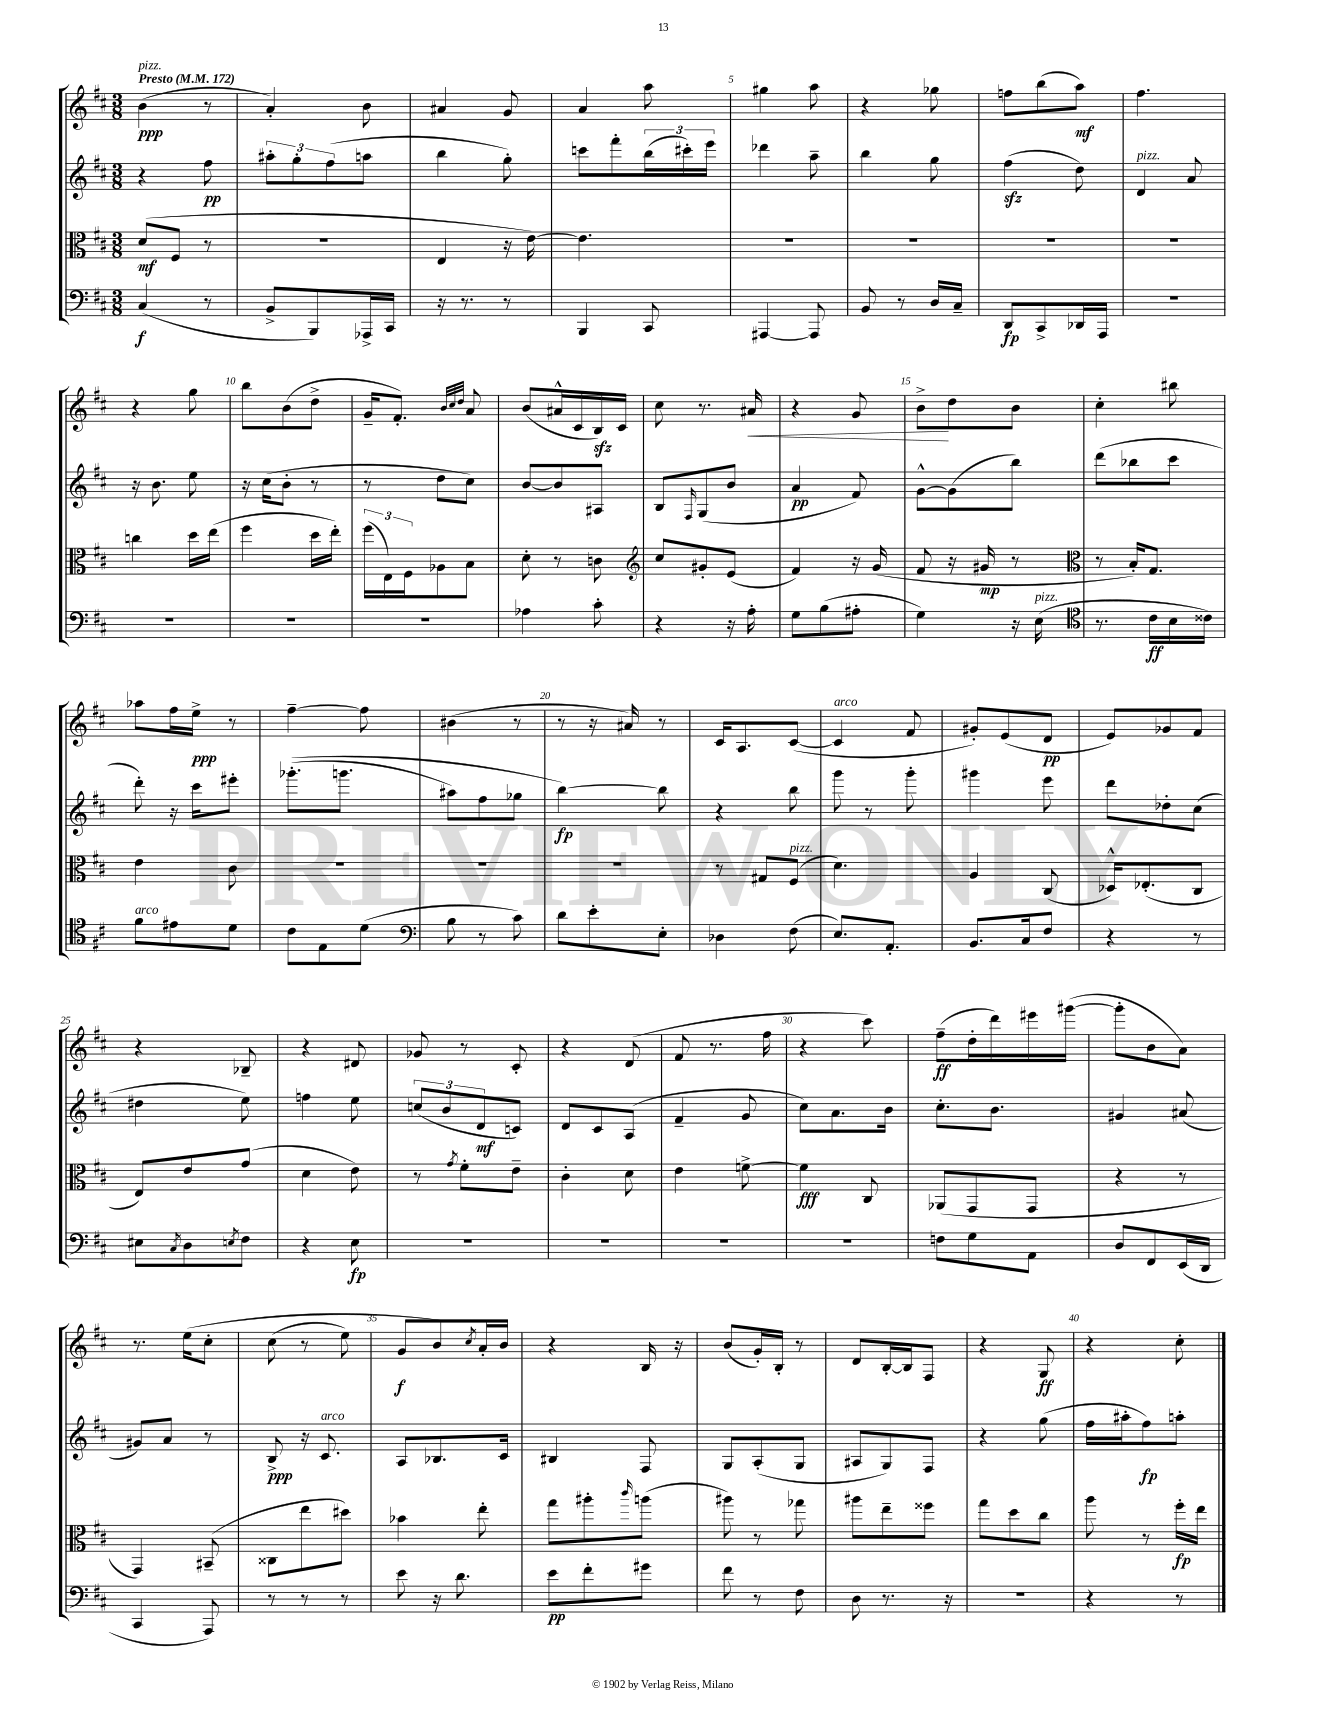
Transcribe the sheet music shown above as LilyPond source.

<<
\new StaffGroup <<
\new Staff = "s0" {
    \clef treble \key d \major \numericTimeSignature \time 3/8 \tempo "Presto" 4 = 172
    b'4\ppp^\markup { \italic "pizz." }( r8 |
    a'4-.) b'8 |
    ais'4 g'8 |
    a'4 a''8 |
    gis''4 a''8 |
    r4 ges''8 |
    f''8 b''8( a''8\mf) |
    fis''4. |
    r4 g''8 |
    b''8 b'8( d''8-> |
    g'16-- fis'8.-.) \grace { b'32 cis''32 d''32 } a'8 |
    b'8( ais'16-^ cis'16 b16\sfz) cis'16 |
    cis''8 r8. ais'16\< |
    r4 g'8 |
    b'8->\! d''8 b'8 |
    cis''4-. bis''8 |
    aes''8 fis''16 e''16->\ppp r8 |
    fis''4~-- fis''8 |
    bis'4( r8 |
    r8 r16 ais'16) r8 |
    cis'16 a8. cis'8~( |
    cis'4^\markup { \italic "arco" } fis'8 |
    gis'8-.) e'8( d'8\pp |
    e'8) ges'8 fis'8 |
    r4 bes8-- |
    r4 dis'8 |
    ges'8 r8 cis'8-. |
    r4 d'8( |
    fis'8 r8. fis''16 |
    r4 cis'''8) |
    fis''8--\ff( d''16-. d'''16) eis'''16 gis'''16~( |
    gis'''8-. b'8 a'8) |
    r8. e''16\( cis''8-. |
    cis''8( r8 e''8) |
    g'8\f b'8\) \acciaccatura { cis''8 } a'16-. b'16 |
    r4 b16 r16 |
    b'8( g'16-.) b16-. r8 |
    d'8 b16~-. b16 fis8 |
    r4 g8\ff |
    r4 cis''8-. \bar "|." |
}
\new Staff = "s1" {
    \clef treble \key d \major \numericTimeSignature \time 3/8
    r4 fis''8\pp |
    \tuplet 3/2 { ais''8-. g''8-. fis''8( } a''8 |
    b''4 g''8-.) |
    c'''8 fis'''8-. \tuplet 3/2 { b''16( cis'''16-.) e'''16 } |
    des'''4 a''8-- |
    b''4 g''8 |
    fis''4\sfz( d''8) |
    d'4^\markup { \italic "pizz." } a'8 |
    r16 b'8. e''8 |
    r16 cis''16( b'8-. r8 |
    r8 d''8 cis''8) |
    b'8~ b'8 ais8 |
    b8 \grace { fis16 } g8( b'8 |
    a'4\pp fis'8) |
    g'8~-^ g'8( b''8) |
    d'''8( bes''8 cis'''8 |
    d'''8-.) r16 cis'''16 eis'''8-. |
    ges'''8.-.(\( g'''8. |
    ais''8) fis''8 ges''8 |
    b''4~\fp\) b''8 |
    r4 b''8 |
    g'''8 r8 g'''8-. |
    gis'''4 e'''8 |
    d'''8 des''8-. cis''8( |
    dis''4 e''8) |
    f''4 e''8 |
    \tuplet 3/2 { c''8( b'8 d'8\mf } c'8) |
    d'8 cis'8 a8( |
    fis'4-- g'8 |
    cis''8) a'8. b'16 |
    cis''8.-. b'8. |
    gis'4 ais'8( |
    gis'8) a'8 r8 |
    b8->\ppp r16 cis'8.^\markup { \italic "arco" } |
    a8 bes8. cis'16 |
    bis4 fis8 |
    g8 a8-.( g8 |
    ais8 g8) fis8 |
    r4 g''8( |
    fis''16 ais''16-. fis''8\fp) a''8-. \bar "|." |
}
\new Staff = "s2" {
    \clef alto \key d \major \numericTimeSignature \time 3/8
    d'8\mf( fis8 r8 |
    R4. |
    e4 r16 e'16~) |
    e'4. |
    R4. |
    R4. |
    R4. |
    R4. |
    c''4 d''16 e''16( |
    fis''4 d''16 e''16-.) |
    \tuplet 3/2 { fis''16( e16) fis16 } aes8 b8 |
    d'8-. r8 c'8 |
    \clef treble cis''8 gis'8-. e'8( |
    fis'4) r16 g'16( |
    fis'8 r16 gis'16\mp r8 |
    \clef alto r8 b16-.) g8. |
    e'4 cis'8 |
    R4. |
    R4. |
    R4. |
    r8 gis8 fis8^\markup { \italic "pizz." }( |
    d'4.) |
    a4 cis8( |
    des16-^) ees8.-.( cis8 |
    e8) e'8 g'8( |
    d'4 e'8) |
    r8 \acciaccatura { g'8 } fis'8-. e'8-- |
    cis'4-. d'8 |
    e'4 f'8~-> |
    f'4\fff cis8 |
    aes,8( g,8 g,8 |
    r4 r8 |
    g,4) bis,8--( |
    cisis8 e''8 dis''8) |
    bes'4 e''8-. |
    g''8 ais''8-. \grace { cis'''16 } a''8( |
    ais''8) r8 ges''8 |
    ais''8 e''8-- fisis''8 |
    g''8 d''8 cis''8 |
    a''8 r8 fis''16-.\fp e''16 \bar "|." |
}
\new Staff = "s3" {
    \clef bass \key d \major \numericTimeSignature \time 3/8
    cis4\f( r8 |
    b,8-> b,,8) aes,,16-> cis,16 |
    r16 r8. r8 |
    b,,4 cis,8 |
    ais,,4~ ais,,8 |
    b,8 r8 d16 cis16-- |
    d,8\fp cis,8-> des,16 a,,16 |
    R4. |
    R4. |
    R4. |
    R4. |
    aes4 cis'8-. |
    r4 r16 a16-. |
    g8 b8( ais8-. |
    g4) r16 e16^\markup { \italic "pizz." }( |
    \clef tenor r8. cis'16\ff b16 cisis'16) |
    fis'8^\markup { \italic "arco" } eis'8 d'8 |
    cis'8 e8 d'8( |
    \clef bass b8 r8 cis'8) |
    d'8 e'8-. e8-. |
    des4 fis8( |
    e8.) a,8.-. |
    b,8. cis16 fis8 |
    r4 r8 |
    eis8 \acciaccatura { cis8 } d8 \acciaccatura { e8 } fis8 |
    r4 e8\fp |
    R4. |
    R4. |
    R4. |
    R4. |
    f8 g8 a,8 |
    d8 fis,8 e,16( d,16 |
    cis,4 a,,8) |
    r8 r8 r8 |
    e'8 r16 d'8. |
    e'8\pp fis'8-. gis'8 |
    fis'8 r8 fis8 |
    d8 r8. r16 |
    R4. |
    r4 r8 \bar "|." |
}
>>
>>
\layout { \context { \Score \override BarNumber.break-visibility = ##(#f #t #t) barNumberVisibility = #(every-nth-bar-number-visible 5) } }
